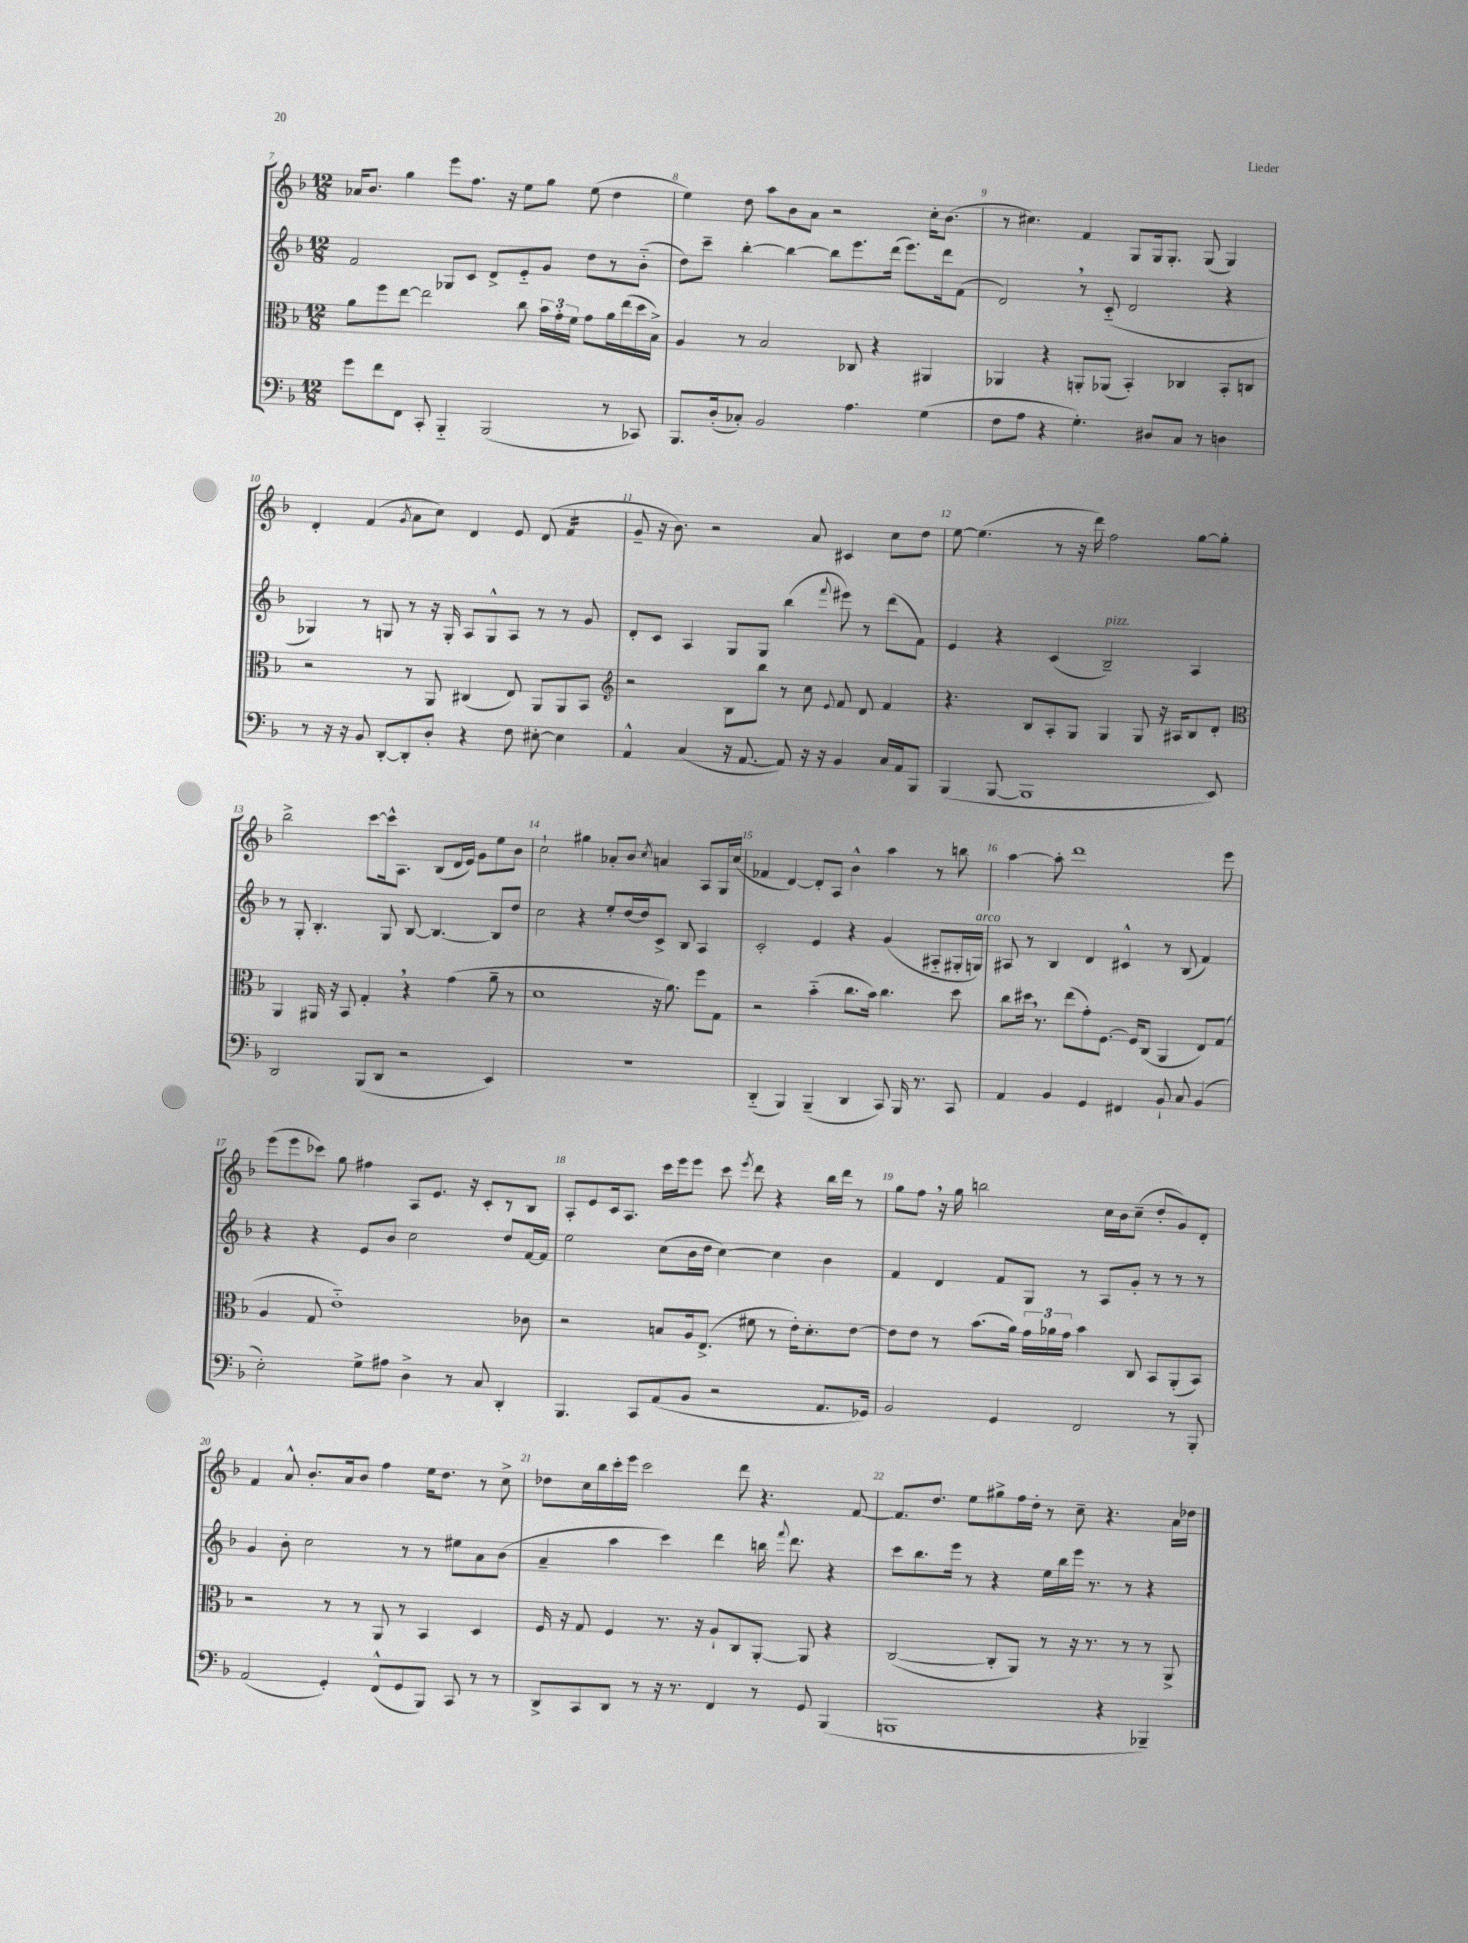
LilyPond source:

<<
\new StaffGroup <<
\new Staff = "s0" {
    \clef treble \key f \major \numericTimeSignature \time 12/8
    \autoBeamOff aes'16[ bes'8.] g''4 e'''8[ f''8.] r16 e''8[ g''8] e''8( d''4 |
    e''4) d''8 a''8[ bes'8 a'8] r2 c''16[-. bes'8.]( |
    r8 cis''4.) f'4 g8[ g16 g8.]-. g8( g4) |
    d'4-. f'4( \acciaccatura { g'8 } a'8[ c''8]) d'4 e'8 d'8( f'4:16 |
    g'8-- r16 bes'8.) r2 a'8 cis'4 c''8[ d''8] |
    e''8~ e''4.( r8 r16 d'''16) f''2 g''8[~ g''8]-. |
    bes''2-> c'''8[~ c'''16-^ a8.] bes8[( d'16 e'16]) g'8[ e''8 bes'8] |
    c''2-! gis''4 aes'8[-. bes'8] \acciaccatura { c''8 } a'4 a8[ g16 c''16]( |
    fes'4 d'4~) d'8[-. a8] bes'4-^ a''4 r8 b''8 |
    a''4~ a''8-. d'''1 e'''8 |
    e'''8[( e'''8 ces'''8]) g''8 fis''4 a8[ e'8.] r16 c'8[-. r8 bes8] |
    a8[-. e'8 c'16 a8.] c'''16[ e'''16 e'''8] c'''8 \acciaccatura { e'''8 } d'''8 r4 bes''16[ d'''16] r8 |
    g''8[ f''8] \breathe r16 g''16 b''2 c''16[ bes'16 c''8]--( d''8[-. g'8) d'8]-. |
    f'4 a'8-^ bes'8.[-. a'16 bes'8] f''4 e''16[ d''8.] r8 c''8-> |
    des''8[ c''16 bes''16 c'''16-. e'''16] c'''2 d'''8 r4. f'8~ |
    f'8.[ d''8.] e''8[ gis''8-> f''16 d''16]-. r8 c''8-- r4. a'16[ des''16] \bar "|." |
}
\new Staff = "s1" {
    \clef treble \key f \major \numericTimeSignature \time 12/8
    \autoBeamOff f'2 ges8[ c'8] d'8[-> e'8-_ g'8] d''8[ r8 bes'8]-_( |
    d''8[) c'''8]-- bes''4~-. bes''4~ bes''8[ e'''8. d'''16]( e'''8.[) d'''16 f'8]( |
    d'2) \breathe r8 c'8-_( d'2 r4 |
    ges4) r8 g8 r8 r16 g16-. a8[ g8-^ a8] r8 r8 g'8 |
    d'8[-. c'8] a4 g8[ g8] bes''4( \appoggiatura { f'''8 } eis'''8) r8 d'''8[( f'8]) |
    e'4 r4 c'4( bes2--^\markup { \italic "pizz." }) a4 |
    r8 g8-. bes4.-. g8 bes8~ bes4.~ bes8[ d''8] |
    c''2 r4 e''8[-. d''16~ d''16 c'8]-> bes8 a4 |
    c'2-. e'4 r4 g'4( ais8[-_ gis16-. g16]^\markup { \italic "arco" }) |
    ais8 r8 bes4 d'4 cis'4-^ r8 bes8( f'4) |
    r4 r4 e'8[ bes'8] c''2 d''8[ f'16~ f'16] |
    e''2 c''8[( bes'16 d''16] c''4~) c''4 bes'4 |
    f'4 d'4 f'8[ g8] r8 a8[ g'8]-. r8 r8 r8 |
    g'4 bes'8-. c''2 r8 r8 eis''8[ a'8 bes'8]( |
    a'4-- a''4 c'''4) d'''4 b''16 \appoggiatura { f'''8 } d'''8. r4 |
    c'''8[ bes''8. e'''16] r8 r4 e''16[ bes''16 e'''16] r8. r8 r4 \bar "|." |
}
\new Staff = "s2" {
    \clef alto \key f \major \numericTimeSignature \time 12/8
    \autoBeamOff a'8[ f''8 e''8]~ e''2 c''8 \tuplet 3/2 { bes'16[ g'16-. f'16] } g'8[ a'16 e''16( d''16 bes16]->) |
    a4 r8 bes2 ces8 r4 ais,4 |
    aes,4 r4 a,8[-. aes,8]( bes,4-.) ces4 bes,8[-. c8] |
    r2 r8 a,8 cis4( e8) a,8[ a,8 bes,8] |
    \clef treble r2 bes8[ bes''8] r8 c''8 \appoggiatura { e'8 } f'8 d'8 f'4 |
    r4. bes8[ a8-. g8] g4 g8 r16 ais16[ bes8 d'8]-. |
    \clef alto a,4 ais,16 r16 bes,8 g4-. \breathe r4 g'4( a'8-- r8 |
    d'1 r16 a'8.) f''8[ g8] |
    r2 bes'4-_( c''8.[ bes'16]) c''4. d''8 |
    c''8[ dis''16] \breathe r8. e''8[( g'8-.) f8.]~ f16[ c8]( a,4 e8[) g8]( |
    a4 g8 e'1-_) ces'8 |
    r2 b8[ a16 e8.]->( fis'8 r8 e'16[-.) d'8.-. e'8]~ |
    e'8[ e'8] r8 bes'8.[( a'16]) \tuplet 3/2 { g'16[ aes'16 g'16] } bes'4 c8 bes,8[ a,8-.( bes,8]) |
    r2 r8 r8 a,8 r8 bes,4 d4 |
    f16 r16 g8 f4 r8. r16 a8[-! c8 a,8]~-. a,8 r4 |
    c2~( c8[-. a,8]) r8 r16 r8. r8 r8 a,8-> \bar "|." |
}
\new Staff = "s3" {
    \clef bass \key f \major \numericTimeSignature \time 12/8
    \autoBeamOff g'8[ f'8 f,8] c,8-. bes,,4-_ bes,,2( r8 ces,8) |
    bes,,8.[ d16-.( ces8]-.) bes,2 a4. g4( |
    f8[ a8] r4 g4.-.) dis8[ c8] r8 d4 |
    r8 r16 r16 bes,8 d,8[~-. d,8-. d8]-. r4 f8 eis8~-. eis4 |
    a,4-^ c4( r16 a,8.~ a,8) r16 r16 bes,4 c16[ a,16 bes,,8] |
    bes,,4( bes,,8~ bes,,1 e,8) |
    d,2 bes,,8[( d,8] r2 e,4) |
    R1. |
    d,4-_( bes,,4) bes,,4--( d,4 c,8) bes,,16 r8. c,8 |
    a,4 bes,4 g,4 fis,4 bes,8-! c8 bes,4( |
    e2-.) g8[-> ais8] d4-> r8 c8 d,4-. |
    bes,,4. c,8[ a,8( bes,8] r2 a,8.[ ges,16]) |
    bes,2 g,4 f,2 r8 bes,,8-. |
    a,2( g,4-.) f,8[-^( g,8 bes,,8]) c,8 r8 r8 |
    d,8[-> c,8 d,8] r8 r16 r8. f,4 r8 g,8 bes,,4( |
    b,,1 r4 bes,,4--) \bar "|." |
}
>>
>>
\layout { \context { \Score currentBarNumber = #7 \override BarNumber.break-visibility = ##(#f #t #t) barNumberVisibility = #all-bar-numbers-visible } }
